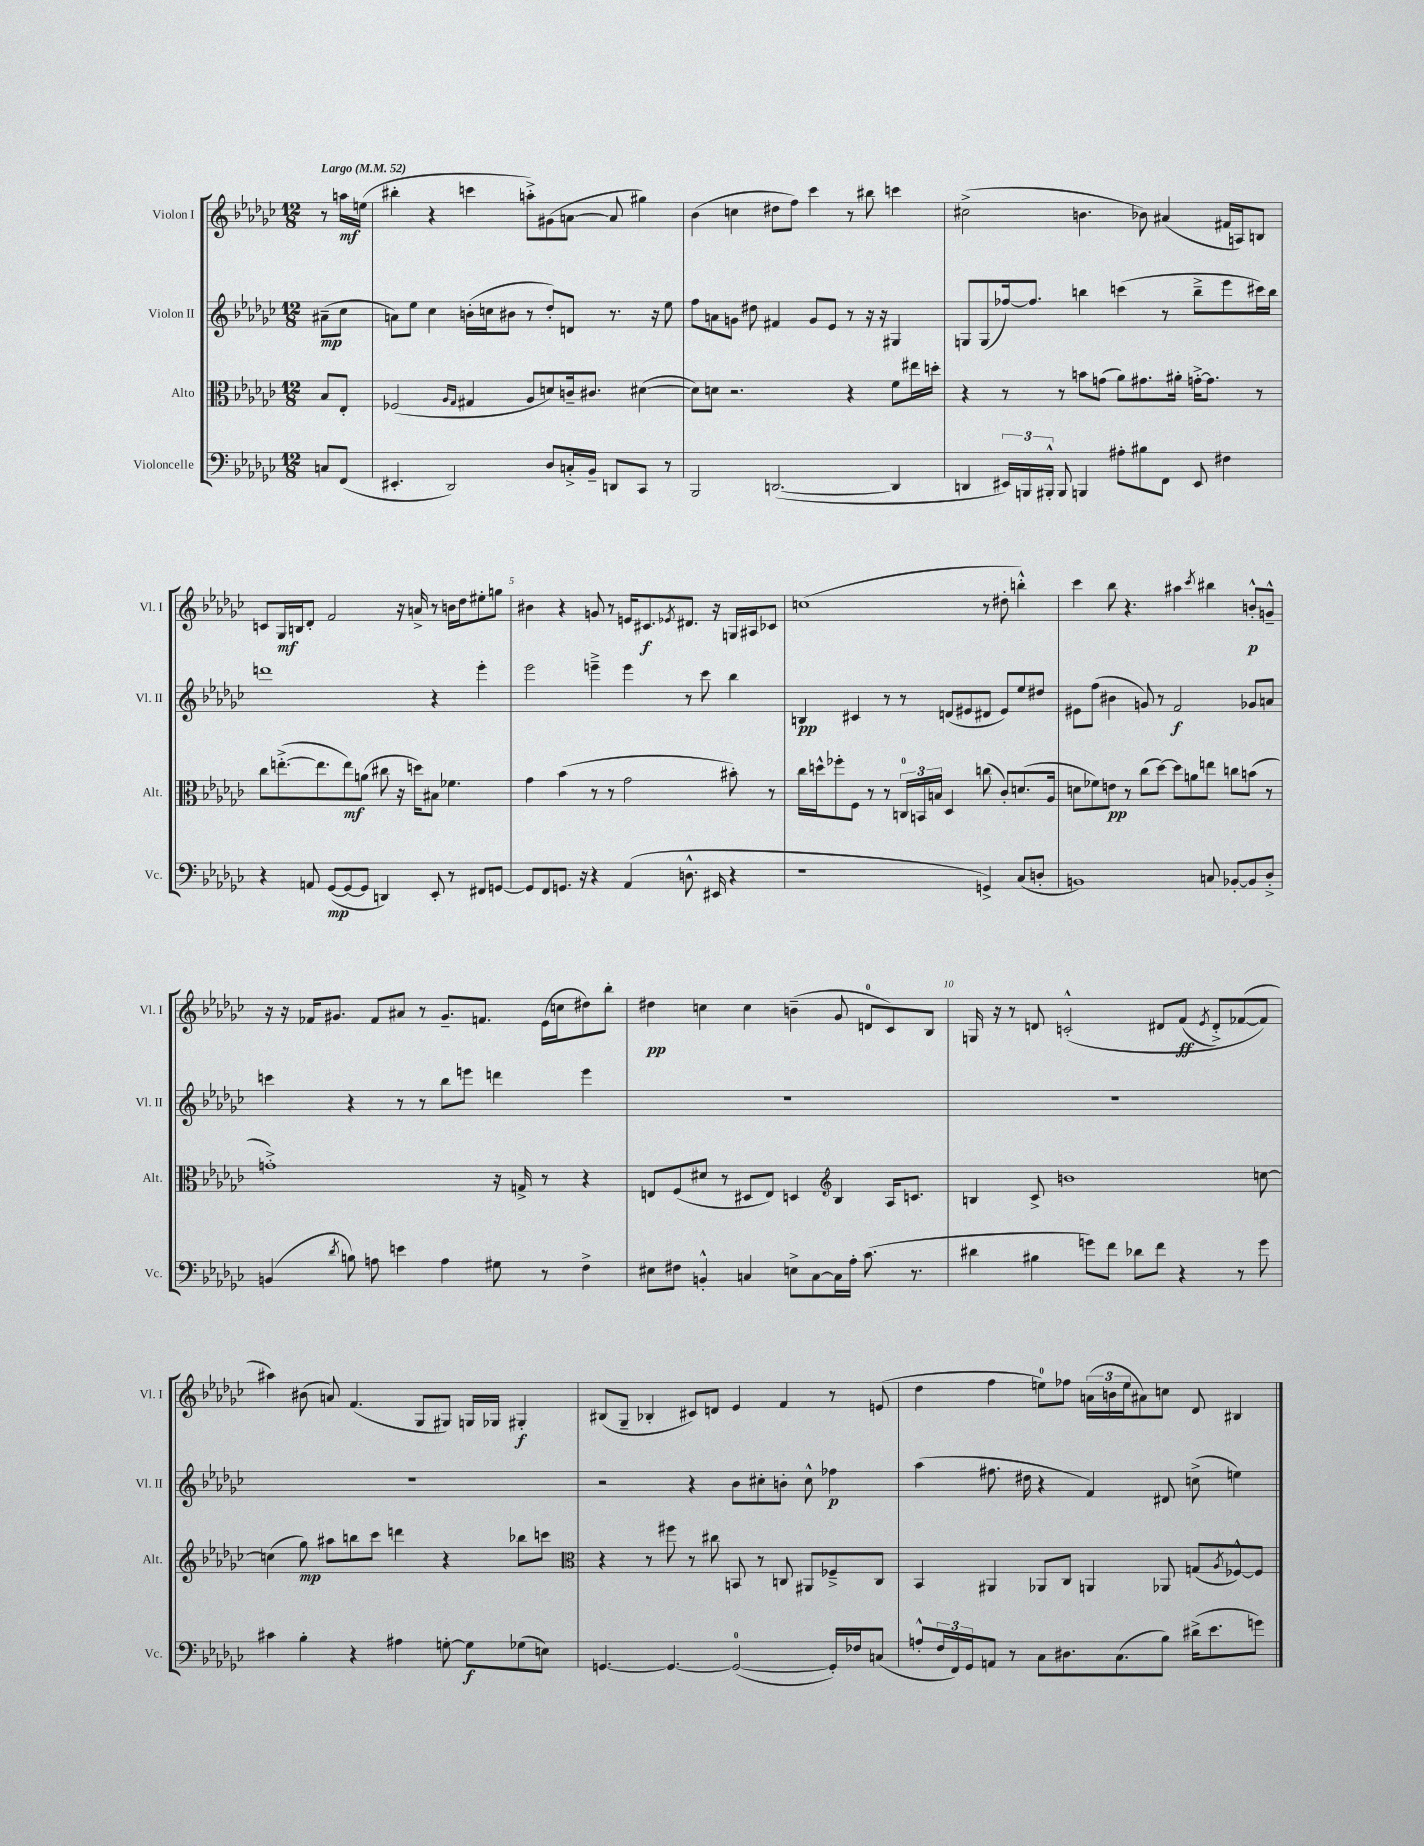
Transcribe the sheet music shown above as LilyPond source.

<<
\new StaffGroup <<
\new Staff = "s0" \with { instrumentName = "Violon I" shortInstrumentName = "Vl. I" } {
    \clef treble \key ges \major \numericTimeSignature \time 12/8 \partial 4 \tempo "Largo" 4 = 52
    r8 a''16\mf e''16( |
    bis''4-. r4 c'''4 a''8-.->) gis'8( a'8~ a'8 gis''4) |
    bes'4( c''4 dis''8 f''8) ces'''4 r8 bis''8 c'''4 |
    cis''2->( b'4. bes'8) ais'4( fis'16 a16) b8 |
    c'8 ges16\mf b16 des'8-. f'2 r16 a'16-> r8 b'16 des''16 eis''8-. g''8 |
    bis'4 r4 g'8 r8 e'16 cis'8.\f \acciaccatura { ees'8 } dis'8. r16 g16 ais16 ces'8 |
    c''1( r8 dis''8-. b''4-.-^) |
    ces'''4 bes''8 r4. ais''4 \acciaccatura { ces'''8 } bis''4 b'8-.-^\p g'8---^ |
    r16 r16 fes'16 gis'8. fes'8 ais'8 r8 gis'8.-- f'8. ees'16( c''16 dis''8) bes''8-. |
    dis''4\pp c''4 c''4 b'4--( ges'8 d'8-0 ces'8) bes8 |
    g16 r16 r8 d'8 c'2-.-^\( dis'8 f'8\ff( \acciaccatura { ees'8 } dis'8-.->) fes'8~( fes'8\) |
    ais''4) bis'8( a'8) f'4.( ges8 gis8) g16 ges16 gis4-.\f |
    bis8( ges8-- bes4-. cis'8) d'8 ees'4 f'4 r8 e'8( |
    des''4 f''4 e''8-0) fes''8 \tuplet 3/2 { a'16( b'16 e''16 } ais'8) c''8 des'8 bis4 \bar "|." |
}
\new Staff = "s1" \with { instrumentName = "Violon II" shortInstrumentName = "Vl. II" } {
    \clef treble \key ges \major \numericTimeSignature \time 12/8 \partial 4
    ais'8--\mp( ces''8 |
    a'8) ees''8 ces''4 b'16-.( c''16 bis'8 r8 des''8-.) d'8 r8. r16 ees''8 |
    f''8 a'8 g'8 dis''8 fis'4 g'8 ees'8 r8 r16 r16 gis4 |
    g8 g8( fes''16~) fes''8. b''4 c'''4( r8 b''8---> ees'''8 cis'''16) b''16 |
    d'''1 r4 ees'''4-. |
    ees'''2 e'''4---> e'''4 r8 ces'''8 bes''4 |
    b4\pp cis'4 r8 r8 d'8( eis'8 dis'8 eis'8) ees''8 dis''8 |
    eis'8 f''8( bis'4 g'8) r8 f'2\f ges'8 a'8 |
    c'''4 r4 r8 r8 bes''8 e'''8 d'''4 e'''4 |
    R1. |
    R1. |
    R1. |
    r2 r4 bes'8 cis''8-. b'8-. cis''8-^ fes''4\p |
    aes''4( fis''8. dis''16 r4 f'4) dis'8 c''8->( e''4) \bar "|." |
}
\new Staff = "s2" \with { instrumentName = "Alto" shortInstrumentName = "Alt." } {
    \clef alto \key ges \major \numericTimeSignature \time 12/8 \partial 4
    bes8 ees8-. |
    fes2( \grace { aes16 ges16 } gis4 aes8 d'8) c'16-- cis'8. dis'4~( |
    dis'8) d'8 r2. r4 f'8 eis''16 d''16-. |
    r4 r8 r8 b'8 g'8( aes'8) gis'8. ais'16-. g'16~-.-> g'8. r8 |
    ces''8 e''8.~-.->( e''8. e''8\mf) a'8( cis''8 r16 d''16) bis8 fes'4. |
    ges'4 bes'4( r8 r8 ges'2 bis'8-.) r8 |
    ces''16 d''16-^ fes''8-. f8 r8 r8 \tuplet 3/2 { c16-0 b,16 b16 } des4 c''8( ces'8-.) d'8.( aes16 |
    d'8 fes'8) e'8\pp r8 ces''8( des''8~) des''8 a'8 e''8 c''8 b'8( r8 |
    g'1-.->) r16 g16-> r8 r4 |
    e8 f8( dis'8 r8 dis8 e8) d4 \clef treble bes4 aes16 c'8. |
    b4 ces'8-> b'1 c''8~ |
    c''4( ges''8\mp) ais''8 b''8 ces'''8 d'''4 r4 bes''8 c'''8 |
    \clef alto r4 r8 fis''8 r8 cis''8 b,8 r8 c8 ais,8 fes8---> c8 |
    bes,4 ais,4 aes,8 ces8 a,4 aes,8 g8( \acciaccatura { aes8 } fes8~-^) fes8 \bar "|." |
}
\new Staff = "s3" \with { instrumentName = "Violoncelle" shortInstrumentName = "Vc." } {
    \clef bass \key ges \major \numericTimeSignature \time 12/8 \partial 4
    c8 f,8( |
    eis,4.-. des,2) des8 c16-.-> bes,16-- d,8 ces,8 r8 |
    bes,,2 d,2.~( d,4 |
    d,4 \tuplet 3/2 { eis,16) b,,16 bis,,16-.-^ } bis,,8 b,,4 ais8-. bis8 f,8 eis,8 fis4 |
    r4 a,8 ges,8~\mp( ges,8~ ges,8 d,4) ees,8-. r8 fis,8 g,8~ |
    g,8 f,8 g,8. r16 r4 aes,4( d8.-^ eis,16 r4 |
    r1 g,4->) ces8( d8-. |
    b,1) c8 bes,8~-. bes,8 des8-.-> |
    b,4( \acciaccatura { des'8 } b8) a8 e'4 a4 gis8 r8 f4-> |
    eis8 fis8 b,4-.-^ c4 e8-> c8~ c16 aes16-. ces'8.( r8. |
    dis'4 bis4 g'8) f'8 des'8 f'8 r4 r8 g'8 |
    cis'4 bes4-. r4 ais4 g8~-. g8\f ges8( e8) |
    g,4.~ g,4.~ g,2-0~( g,16-.) fes16 c8( |
    a8-.-^ \tuplet 3/2 { f16 f,16) ges,16 } a,8 r8 ces8 dis8. ces8.( bes8) dis'16->( ees'8. g'8) \bar "|." |
}
>>
>>
\layout { \context { \Score \override BarNumber.break-visibility = ##(#f #t #t) barNumberVisibility = #(every-nth-bar-number-visible 5) } }
